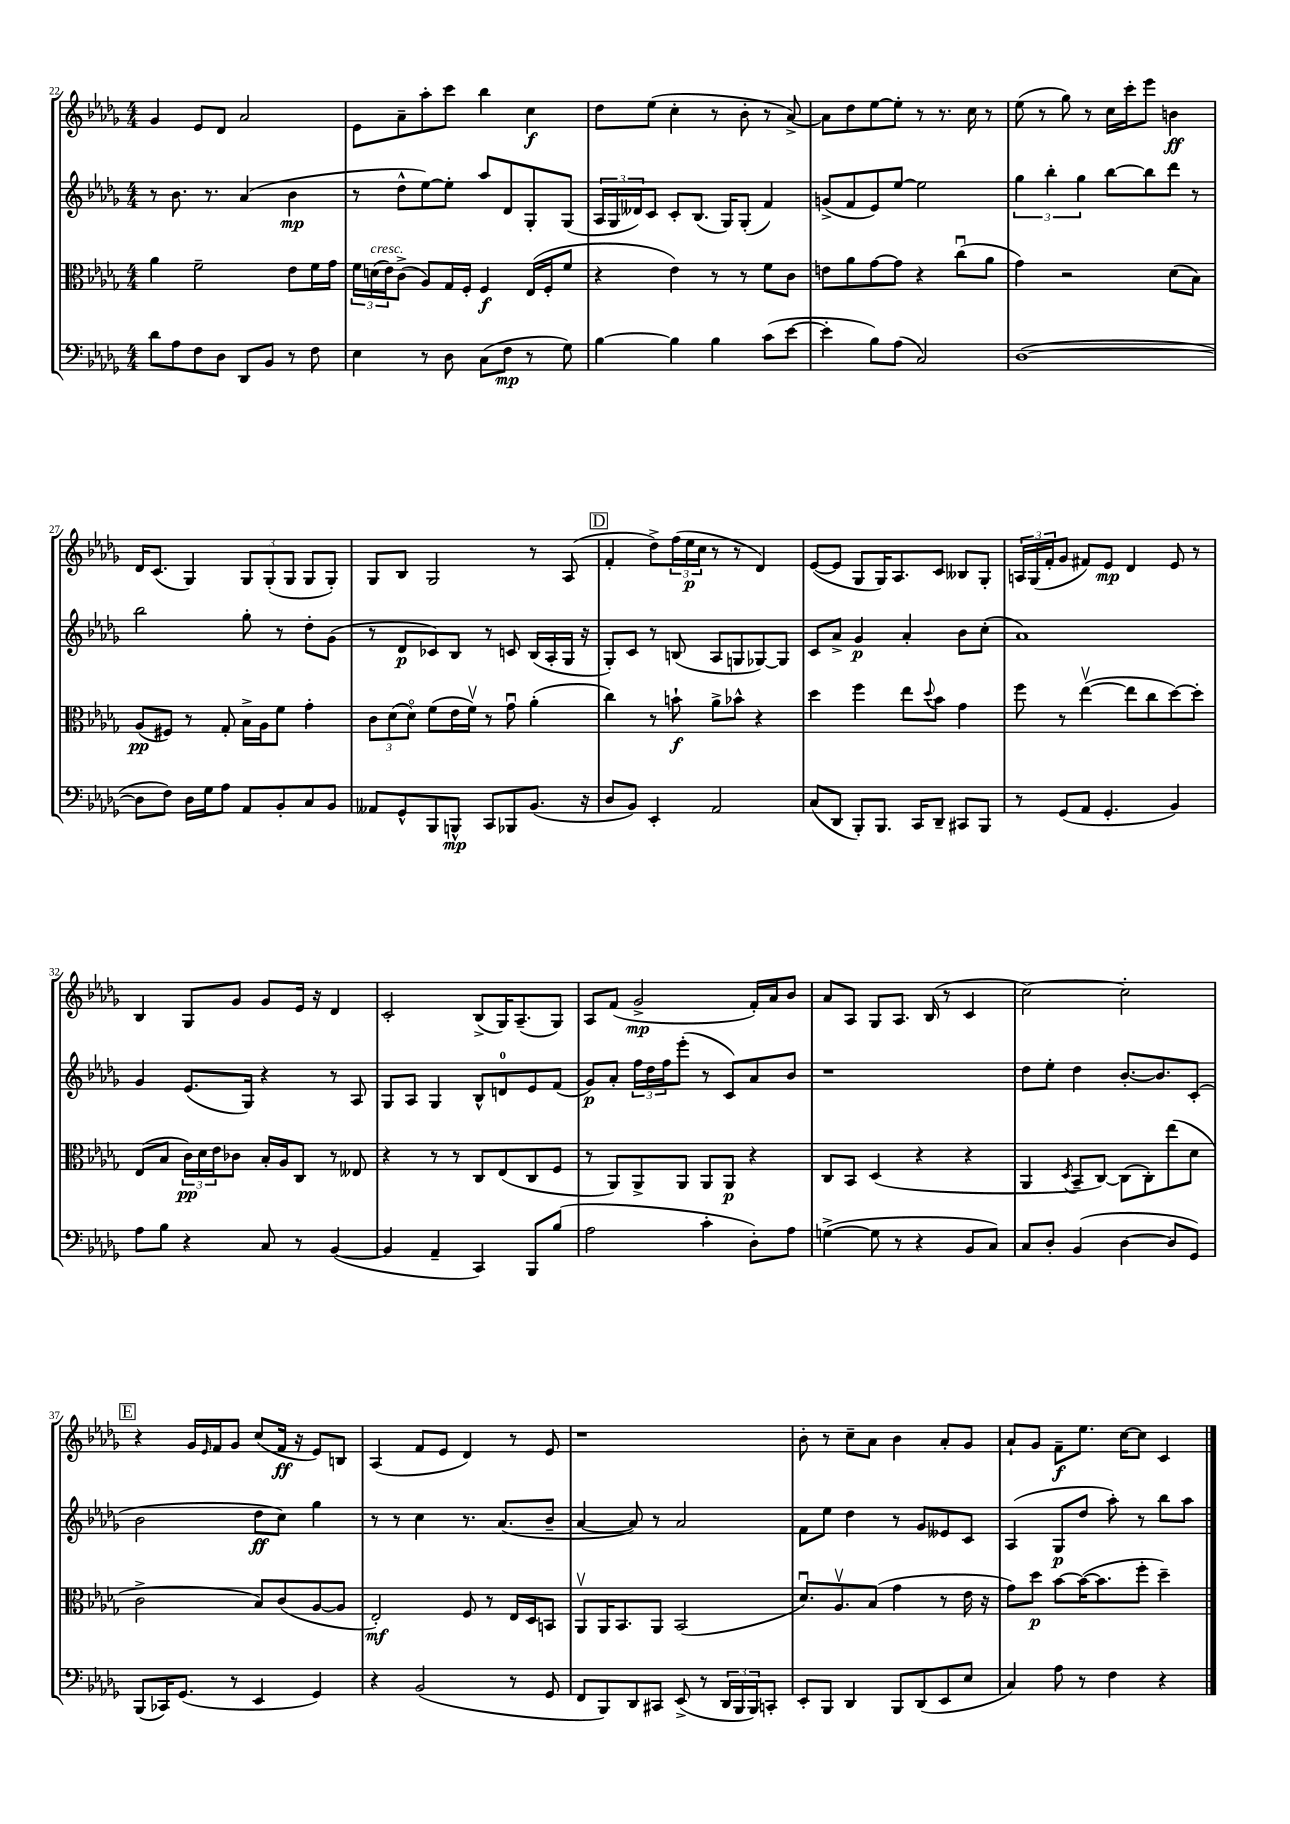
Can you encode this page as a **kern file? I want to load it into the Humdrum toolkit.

**kern	**kern	**kern	**kern
*staff4	*staff3	*staff2	*staff1
*clefF4	*clefC3	*clefG2	*clefG2
*k[b-e-a-d-g-]	*k[b-e-a-d-g-]	*k[b-e-a-d-g-]	*k[b-e-a-d-g-]
*M4/4	*M4/4	*M4/4	*M4/4
8d-	4a-	8r	4g-
8A-	.	8.b-	.
8F	2f~	.	8e-
.	.	8.r	.
8D-	.	.	8d-
8DD-	.	(4a-	2a-
8BB-	.	.	.
8r	8e-	4b-	.
8F	16f	.	.
.	16g-	.	.
=	=	=	=
4E-	24f	8r	8e-
.	(24d	.	.
.	24e-)	.	.
.	(8c^	8dd-^^	8a-~
8r	8A-)	[8ee-)	8aa-'
8D-	16G-	8ee-']	8ccc
.	16F'	.	.
(8C	4F	8aa-	4bb-
8F	.	8d-	.
8r	(16E-	8G-'	4cc
.	16F'	.	.
8G-)	8f	(8G-	.
=	=	=	=
[4B-	4r	24A-	8dd-
.	.	24G-	.
.	.	24d--)	.
.	.	8c	(8ee-
4B-]	4e-)	8c'	4cc'
.	.	(8.B-	.
4B-	8r	.	8r
.	.	16G-)	.
.	8r	(8G-'	8b-'
(8c	8f	4f)	8r
[8e-	8c	.	[8a-^)
=	=	=	=
4e-']	8e	(8g^	8a-]
.	8a-	8f	8dd-
8B-)	[8g-	8e-)	[8ee-
(8A-	8g-]	[8ee-	8ee-']
2C)	4r	2ee-]	8r
.	.	.	8.r
.	(8ccu	.	.
.	.	.	16cc
.	8a-	.	8r
=	=	=	=
([1D-	4g-)	6gg-	(8ee-
.	.	.	8r
.	.	6bb-'	.
.	2r	.	8gg-)
.	.	6gg-	.
.	.	.	8r
.	.	[8bb-	16cc
.	.	.	16ccc'
.	.	8bb-]	8eee-
.	(8d-	8ddd-	4b
.	8B-)	8r	.
=	=	=	=
8D-]	(8A-	2bb-	16d-
.	.	.	(8.c
8F)	8F#)	.	.
16D-	8r	.	4G-)
16G-	.	.	.
8A-	8G-'	.	.
8AA-	16B-^	8gg-'	12G-
.	16A-	.	.
.	.	.	(12G-'
8BB-'	8f	8r	.
.	.	.	12G-
8C	4g-'	8dd-'	8G-
8BB-	.	(8g-	8G-')
=	=	=	=
8AA--	12c	8r	8G-
.	(12d-	.	.
8GG-^^	.	8d-	8B-
.	12d-o)	.	.
8BBB-	(8f	8c-)	2G-
8BBB^^	16e-	8B-	.
.	16fv)	.	.
8CC	8r	8r	.
8BBB-	8g-u	8c	.
(8.BB-	(4a-'	(16B-	8r
.	.	16A-'	.
.	.	16G-	(8A-
16r	.	16r	.
=	=	=	=
8D-	4cc)	8G-')	4f'
8BB-)	.	8c	.
4EE-'	8r	8r	8dd-^)
.	8b`	(8B	(24ff
.	.	.	24ee-
.	.	.	24cc
2AA-	8a-^	8A-	8r
.	8b-^^	8G	8r
.	4r	[8G-)	4d-)
.	.	8G-]	.
=	=	=	=
(8C	4dd-	8c	([8e-
8DD-	.	8a-^	8e-]
8BBB-')	4ff	4g-	8G-
8.BBB-	.	.	16G-)
.	.	.	8.A-
.	8ee-	4a-'	.
16CC	.	.	.
.	8qqdd-	.	.
8DD-~	8b-	.	8c
8CC#	4g-	8b-	8B--
8BBB-	.	(8cc'	8G-'
=	=	=	=
8r	8ff	1a-)	24A
.	.	.	(24G-
.	.	.	24f'
(8GG-	8r	.	8g-
8AA-	([4ee-v	.	8f#)
4.GG-'	.	.	8e-
.	8ee-]	.	4d-
.	8cc	.	.
4BB-)	[8dd-)	.	8e-
.	8dd-']	.	8r
=	=	=	=
8A-	(8E-	4g-	4B-
8B-	8B-	.	.
4r	24c)	(8.e-	8G-
.	24d-	.	.
.	24e-	.	.
.	8c-	.	8g-
.	.	16G-)	.
8C	16B-'	4r	8g-
.	16A-	.	.
8r	8C	.	16e-
.	.	.	16r
([4BB-	8r	8r	4d-
.	8E--	8A-	.
=	=	=	=
4BB-]	4r	8G-	2c'
.	.	8A-	.
4AA-~	8r	4G-	.
.	8r	.	.
4CC)	8C	8B-^^	(8B-^
.	(8E-	8d	16G-)
.	.	.	(8.A-~
8BBB-	8C	8e-	.
(8B-	8F	(8f	8G-)
=	=	=	=
2A-	8r	8g-)	8A-
.	8AA-)	8a-'	(8f
.	8AA-^	24ff	2g-^
.	.	24dd-	.
.	.	24ff	.
.	8AA-	(8eee-'	.
4c'	8AA-	8r	.
.	8AA-	8c)	.
8D-')	4r	8a-	16f')
.	.	.	16a-
8A-	.	8b-	8b-
=	=	=	=
([4G^	8C	1r	8a-
.	8BB-	.	8A-
8G]	(4D-	.	8G-
8r	.	.	8.A-
4r	4r	.	.
.	.	.	(16B-
.	.	.	8r
8BB-	4r	.	4c
8C)	.	.	.
=	=	=	=
8C	4AA-	8dd-	[2cc)
8D-'	.	8ee-'	.
.	8qD-	.	.
(4BB-	8BB-~	4dd-	.
.	[8C)	.	.
[4D-	(8C]	[8.b-'	2cc']
.	8C')	.	.
.	.	8.b-]	.
8D-]	(8ee-	.	.
8GG-)	8d-	(8c'	.
=	=	=	=
(8BBB-	2c^	2b-	4r
16CC-)	.	.	.
(8.GG-	.	.	.
.	.	.	16g-
.	.	.	16qqe-
.	.	.	16f
8r	.	.	8g-
4EE-	8B-)	8dd-	(8cc
.	(8c	8cc)	16f
.	.	.	16r
4GG-)	[8A-	4gg-	8e-)
.	8A-]	.	8B
=	=	=	=
4r	2E-')	8r	(4A-
.	.	8r	.
(2BB-	.	4cc	8f
.	.	.	8e-
.	8F	8.r	4d-)
.	8r	.	.
.	.	(8.a-	.
8r	16E-	.	8r
.	16D-	.	.
8GG-	8BB	8b-~	8e-
=	=	=	=
8FF	8AA-v	[4a-	1r
8BBB-)	16AA-	.	.
.	8.BB-	.	.
8DD-	.	8a-])	.
8CC#	8AA-	8r	.
(8EE-^	(2BB-	2a-	.
8r	.	.	.
24DD-	.	.	.
24BBB-	.	.	.
24BBB-)	.	.	.
8CC'	.	.	.
=	=	=	=
8EE-'	8.d-u)	8f	8b-'
8BBB-	.	8ee-	8r
.	8.A-v	.	.
4DD-	.	4dd-	8cc~
.	(8B-	.	8a-
8BBB-	4g-	8r	4b-
(8DD-	.	8g-	.
8EE-	8r	8e--	8a-'
8E-	16e-	8c	8g-
.	16r	.	.
=	=	=	=
4C)	8g-)	(4A-	8a-`
.	8dd-	.	8g-
8A-	[8b-	8G-	8f~
8r	(16b-_	8dd-	8.ee-
.	8.b-]	.	.
4F	.	8aa-')	.
.	.	.	[16cc
.	8ff'	8r	8cc]
4r	4dd-~)	8bb-	4c
.	.	8aa-	.
==	==	==	==
*-	*-	*-	*-
